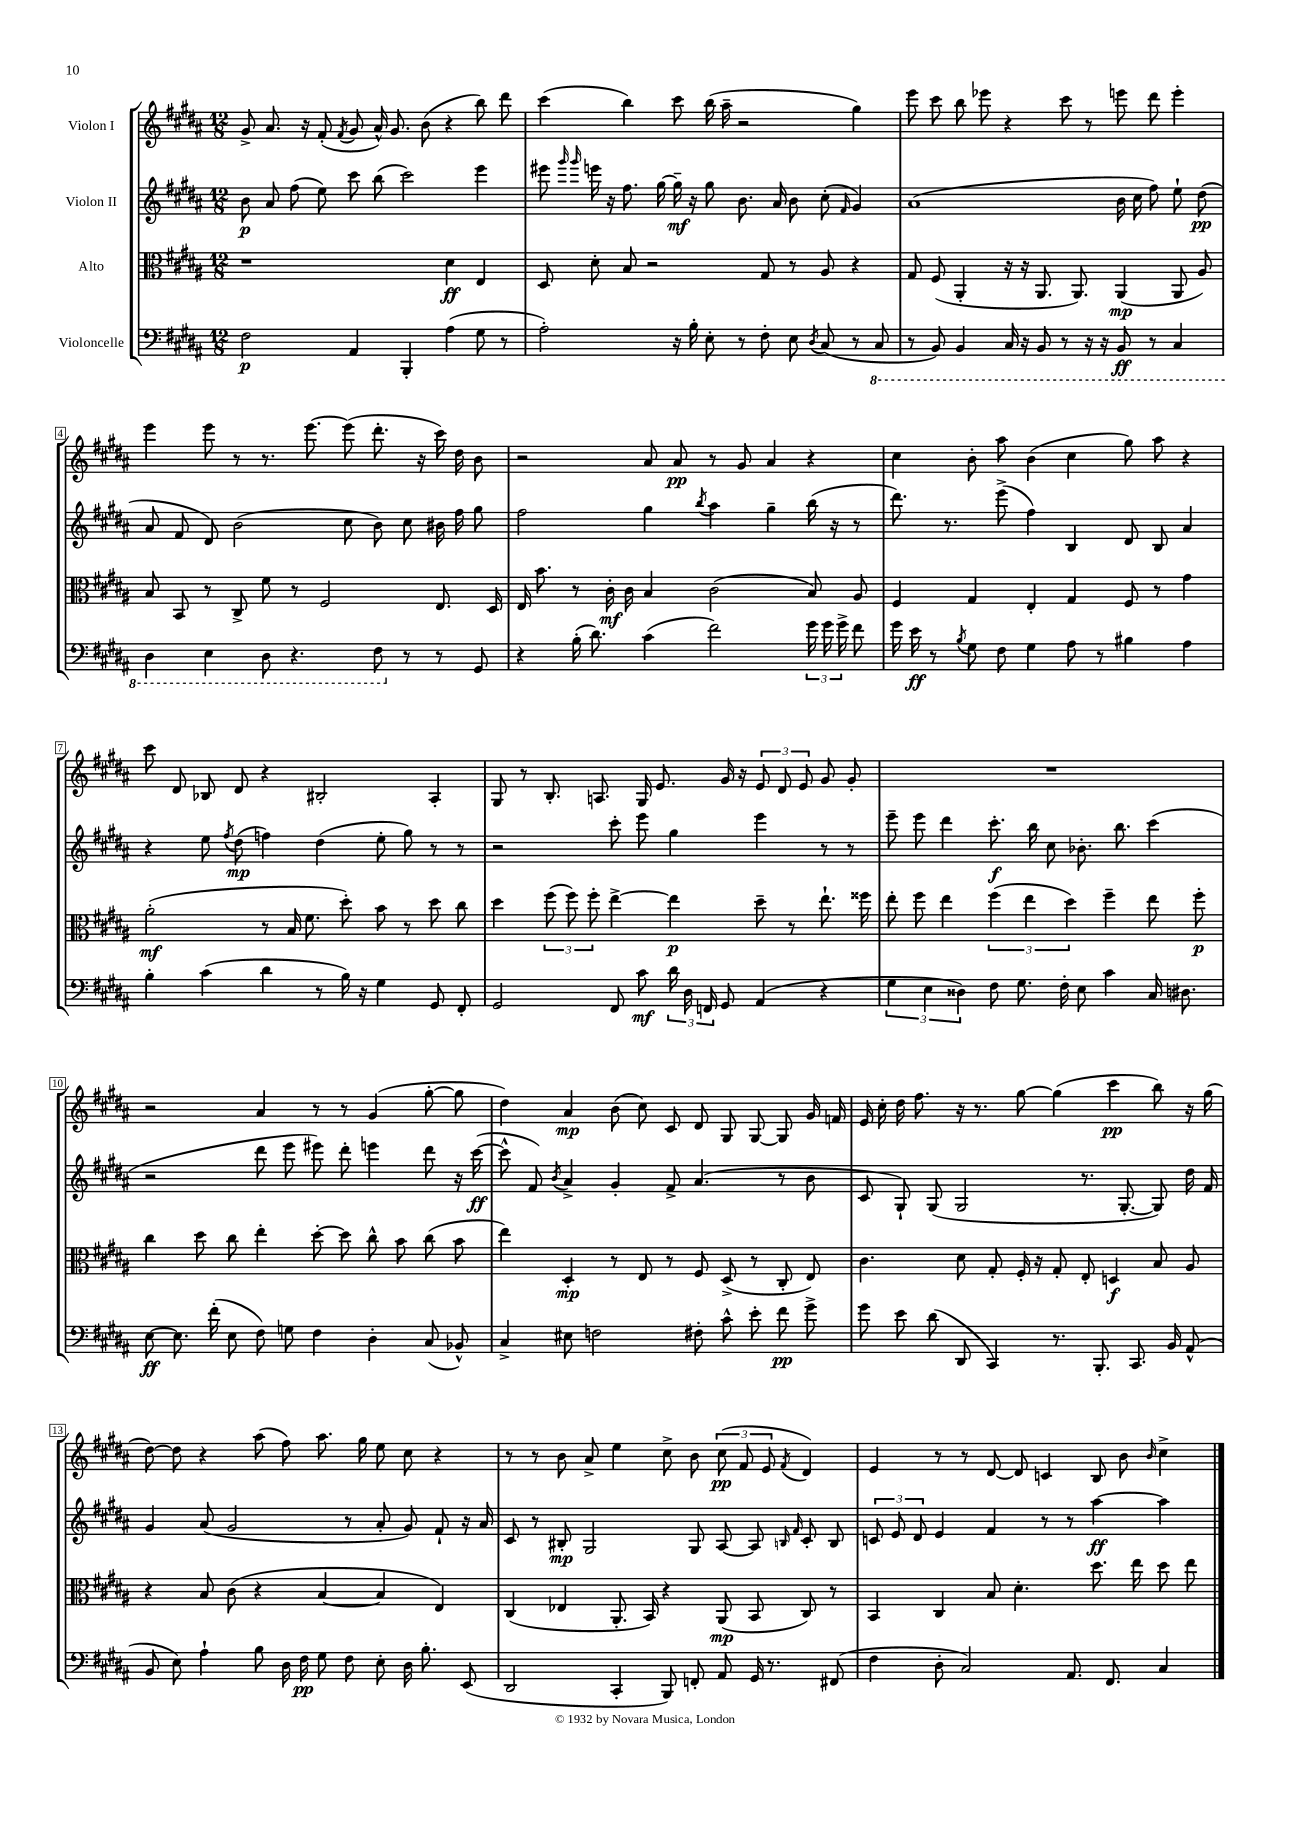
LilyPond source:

<<
\new StaffGroup <<
\new Staff = "s0" \with { instrumentName = "Violon I" } {
    \clef treble \key b \major \numericTimeSignature \time 12/8
    \autoBeamOff gis'8-> ais'8. r16 fis'8-.( \acciaccatura { fis'8 } gis'8 ais'16-^) gis'8. b'8( r4 b''8) dis'''8 |
    cis'''4( b''4) cis'''8 b''16( ais''16-- r2 gis''4) |
    e'''8 cis'''8 b''8 ees'''8 r4 cis'''8 r8 e'''8 dis'''8 e'''4-. |
    e'''4 e'''8 r8 r8. e'''8.~ e'''8( dis'''8.-. r16 cis'''16) dis''16 b'8 |
    r2 ais'8 ais'8\pp r8 gis'8 ais'4 r4 |
    cis''4 b'8-. ais''8 b'4( cis''4 gis''8) ais''8 r4 |
    cis'''8 dis'8 bes8 dis'8 r4 bis2-. ais4-. |
    gis8 r8 b8.-. a8. gis16 e'8. gis'16 r16 \tuplet 3/2 { e'8 dis'8 e'8 } gis'8 gis'8-. |
    R1. |
    r2 ais'4 r8 r8 gis'4( gis''8~-. gis''8 |
    dis''4) ais'4\mp b'8( cis''8) cis'8 dis'8 gis8 gis8~ gis8 gis'16 f'16 |
    e'16 cis''16-. dis''16 fis''8. r16 r8. gis''8~ gis''4( cis'''4\pp b''8) r16 gis''16( |
    dis''8~) dis''8 r4 ais''8( fis''8) ais''8. gis''16 e''8 cis''8 r4 |
    r8 r8 b'8 ais'8-> e''4 cis''8-> b'8 \tuplet 3/2 { cis''8\pp( fis'8 e'8 } \acciaccatura { fis'8 } dis'4) |
    e'4 r8 r8 dis'8~ dis'8 c'4 b8 b'8 \grace { b'16 } cis''4-> \bar "|." |
}
\new Staff = "s1" \with { instrumentName = "Violon II" } {
    \clef treble \key b \major \numericTimeSignature \time 12/8
    \autoBeamOff b'8\p ais'8 fis''8( e''8) cis'''8 b''8( cis'''2) e'''4 |
    eis'''8 \grace { gis'''16 gis'''16 } e'''16 r16 fis''8. gis''16~ gis''16--\mf r16 gis''8 b'8. ais'16 b'8 cis''8-.( \grace { fis'16 } gis'4) |
    ais'1( b'16 cis''16 fis''8) e''8-! dis''8\pp( |
    ais'8 fis'8 dis'8) b'2( cis''8 b'8) cis''8 bis'16 fis''16 gis''8 |
    fis''2 gis''4 \acciaccatura { b''8 } ais''4 gis''4-- b''16( r16 r8 |
    dis'''8.) r8. e'''8->( fis''4) b4 dis'8 b8 ais'4 |
    r4 e''8 \acciaccatura { fis''8 } dis''8\mp( f''4) dis''4( e''8-. gis''8) r8 r8 |
    r2 cis'''8-. e'''8 gis''4 e'''4 r8 r8 |
    e'''8-- e'''8 dis'''4 cis'''8.-.\f b''16 cis''8 bes'8.-. b''8. cis'''4( |
    r2 dis'''8 e'''8 eis'''8) dis'''8-. e'''4 dis'''8 r16 cis'''16~\ff( |
    cis'''8-^ fis'8) \acciaccatura { b'8 } ais'4-> gis'4-. fis'8-> ais'4.( r8 b'8 |
    cis'8 gis8-!) gis8( gis2 r8. gis8.~-. gis8) dis''16 fis'16 |
    gis'4 ais'8( gis'2 r8 ais'8-. gis'8) fis'8-! r16 ais'16 |
    cis'8 r8 bis8-.\mp gis2 gis8 ais8~ ais8 \grace { b16 fis'16 } cis'8-. b8 |
    \tuplet 3/2 { c'8 e'8 dis'8 } e'4 fis'4 r8 r8 ais''4~\ff ais''4 \bar "|." |
}
\new Staff = "s2" \with { instrumentName = "Alto" } {
    \clef alto \key b \major \numericTimeSignature \time 12/8
    \autoBeamOff r1 dis'4\ff e4 |
    dis8 dis'8-. b8 r2 gis8 r8 ais8 r4 |
    gis8 fis8( ais,4-. r16 r16 ais,8. ais,8.) ais,4\mp( ais,8 ais8) |
    b8 b,8 r8 cis8-> fis'8 r8 fis2 e8. dis16 |
    e16 b'8. r8 cis'16-.\mf cis'16 b4 cis'2( b8) ais8 |
    fis4 gis4 e4-. gis4 fis8 r8 gis'4 |
    ais'2-.\mf( r8 b16 fis'8. dis''8-.) b'8 r8 dis''8 cis''8 |
    dis''4 \tuplet 3/2 { fis''8( fis''8) fis''8-. } e''4~-> e''4\p dis''8-- r8 e''8.-! fisis''16 |
    e''8-. fis''8 e''4 \tuplet 3/2 { fis''4( e''4 dis''4) } fis''4-- e''8 fis''8-.\p |
    cis''4 dis''8 cis''8 e''4-. dis''8~-. dis''8 cis''8-^ b'8 cis''8( b'8 |
    e''4) dis4-.\mp r8 e8 r8 fis8 dis8->( r8 cis8-. e8) |
    cis'4. dis'8 gis8-. fis16-. r16 gis8-. e8-. d4\f b8 ais8 |
    r4 b8 cis'8( r4 b4~ b4 e4) |
    cis4( ees4 ais,8.-. b,16) r4 ais,8\mp( b,8 cis8) r8 |
    b,4 cis4 b8 dis'4.-. dis''8. e''16 dis''8 e''8 \bar "|." |
}
\new Staff = "s3" \with { instrumentName = "Violoncelle" } {
    \clef bass \key b \major \numericTimeSignature \time 12/8
    \autoBeamOff fis2\p ais,4 b,,4-. ais4( gis8 r8 |
    ais2-.) r16 b16-. e8-. r8 fis8-. e8 \acciaccatura { dis8 } cis8( r8 \ottava #-1 cis,8 |
    r8 b,,8) b,,4 cis,16 r16 b,,8 r8 r16 r16 b,,8\ff r8 cis,4 |
    dis,4 e,4 dis,8 r4. fis,8 \ottava #0 r8 r8 gis,8 |
    r4 b16-.( dis'8.) cis'4( fis'2) \tuplet 3/2 { gis'16 gis'16 gis'16-> } fis'8 |
    gis'16 e'16\ff r8 \acciaccatura { b8 } gis8 fis8 gis4 ais8 r8 bis4 ais4 |
    b4-. cis'4( dis'4 r8 b16) r16 gis4 gis,8 fis,8-. |
    gis,2 fis,8 cis'8\mf \tuplet 3/2 { dis'16 dis16 f,16 } gis,8 ais,4( r4 |
    \tuplet 3/2 { gis4 e4 disis4) } fis8 gis8. fis16-. e8 cis'4 cis16 dis8. |
    e8~\ff e8. fis'16-.( e8 fis8) g8 fis4 dis4-. cis8( bes,8-^) |
    cis4-> eis8 f2 fis8-. cis'8-^ e'8-. fis'8\pp gis'8-> |
    gis'8 e'8 dis'8( dis,8 cis,4) r8. b,,8.-. cis,8. b,16 ais,8-^( |
    b,8 e8) ais4-! b8 dis16 fis16\pp gis8 fis8 e8-. dis16 b8.-. e,8( |
    dis,2 cis,4-. b,,8) f,8-. ais,8 gis,16 r8. fis,8( |
    fis4 dis8-. cis2) ais,8. fis,8. cis4 \bar "|." |
}
>>
>>
\layout { \context { \Score \override BarNumber.stencil = #(make-stencil-boxer 0.1 0.3 ly:text-interface::print) } }
